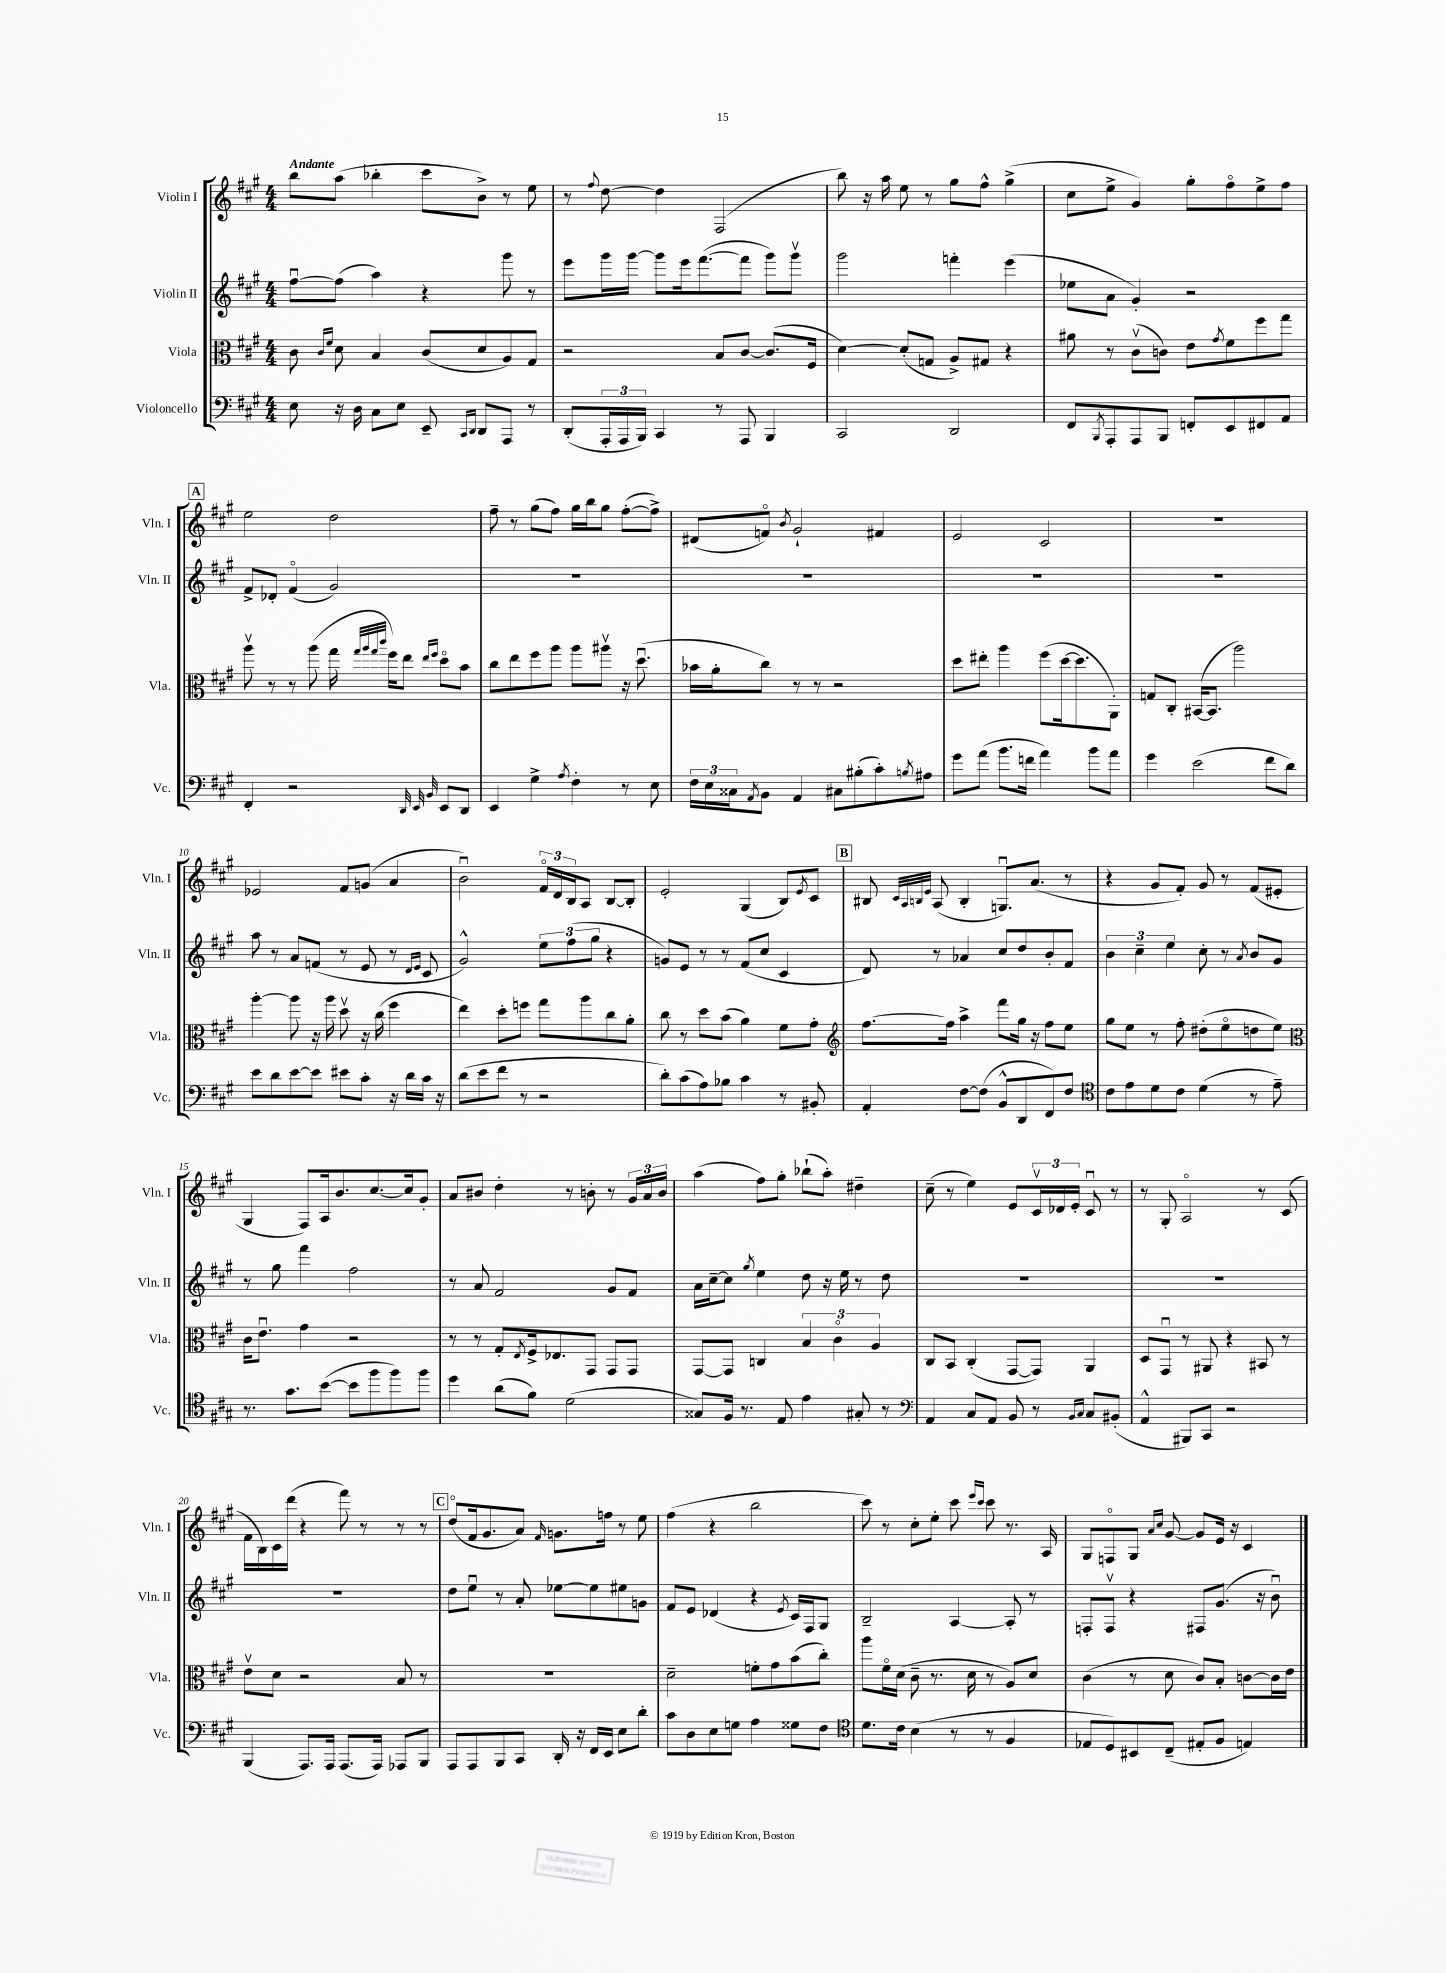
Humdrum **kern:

**kern	**kern	**kern	**kern
*part4	*part3	*part2	*part1
*staff4	*staff3	*staff2	*staff1
*I"Violoncello	*I"Viola	*I"Violin II	*I"Violin I
*I'Vc.	*I'Vla.	*I'Vln. II	*I'Vln. I
*clefF4	*clefC3	*clefG2	*clefG2
*k[f#c#g#]	*k[f#c#g#]	*k[f#c#g#]	*k[f#c#g#]
*M4/4	*M4/4	*M4/4	*M4/4
=1	=1	=1	=1
!	!	!	!LO:TX:a:B:t=Andante
8E\	8c#\	[8ff#u\L	8bb\L
.	16qqc#/LL	.	.
.	16qqf#/JJ	.	.
16r	8d\	(8ff#\J]	(8aa\J
16D\	.	.	.
8C#\L	4B/	4aa\)	4bb-X'\
8E\J	.	.	.
8EE~/	(8c#/L	4r	8ccc#\L
16qqCC#/LL	.	.	.
16qqDD/JJ	.	.	.
8DD/L	8d/	.	8b^\J)
8AAA/J	8A/)	8ggg#\	8r
8r	8G#/J	8r	8ee\
=2	=2	=2	=2
(8DD'/L	2r	8eee\L	8r
.	.	.	8qqff#/
24AAA'/L	.	16ggg#\L	[8dd\
24AAA/	.	.	.
.	.	[16ggg#\JJ	.
24BBB/JJ)	.	.	.
4CC#/	.	8ggg#\L]	4dd\]
.	.	16eee\k	.
.	.	([8.fff#\	.
8r	8B/L	.	(2F#/
8AAA/	[8c#/J	8fff#\J]	.
4BBB/	(8.c#/L]	8ggg#\L)	.
.	.	8ggg#v\J	.
.	16F#/Jk	.	.
=3	=3	=3	=3
2CC#/	[4d\)	2ggg#\	8bb\)
.	.	.	16r
.	.	.	16aa\
.	(8d'/L]	.	8ee\
.	8Gn/J	.	8r
2DD/	8A^/L)	4fffn'\	8gg#\L
.	8G#X/J	.	8ff#^^\J
.	4r	(4eee\	(4gg#^\
=4	=4	=4	=4
8FF#/L	8a#X\	8ee-X\L	8cc#\L
8qBBB/	.	.	.
8AAA'/	8r	8a\J	8ee^\J
8AAA/	(8c#v\L	4g#'/)	4g#/)
8BBB/J	8cn\J)	.	.
8FFn'/L	8e\L	2r	8gg#'\L
.	8qg#/	.	.
8EE/	8f#\	.	8ff#\
8FF#X/	8ff#\	.	8ee^\
8AA/J	8gg#\J	.	8ff#\J
!!LO:LB:g=z
!!LO:REH:place=s1:t=A
=5	=5	=5	=5
4FF#'/	8aav\	8f#^/L	2ee\
.	8r	8d-X'/J	.
2r	8r	(4f#/	.
.	(8aa\	.	.
.	16gg#\	2g#/)	2dd\
.	32qqgg#/LLL	.	.
.	32qqaa/	.	.
.	32qqgg#/	.	.
.	32qqccc#/JJJ	.	.
.	16ff#\KL)	.	.
.	8ee\J	.	.
32qqDD/	.	.	.
32qqEE/	16qqee/LL	.	.
32qqBB/	16qqff#/JJ	.	.
8EE/L	8dd\L	.	.
8DD/J	8b\J	.	.
=6	=6	=6	=6
4EE/	8cc#\L	1r	8ff#~\
.	8ee\	.	8r
4G#^\	8ff#\	.	(8gg#\L
.	8aa\J	.	8ff#\J)
8qA/	.	.	.
4F#'\	8aa\L	.	16gg#\LL
.	.	.	16bb\J
.	8aa#Xv\J	.	8gg#\J
8r	16r	.	([8ff#'\L
.	(8.ddu\	.	.
8E\	.	.	8ff#^\J])
=7	=7	=7	=7
24F#\LL	16b-X\LL	1r	(8d#X/L
24E\	.	.	.
.	16a'\J	.	.
24C##X\J	.	.	.
8qAA/	.	.	.
8BB\J	8cc#\J)	.	8fn/J)
.	.	.	8qb/
4AA/	8r	.	2g#`/
.	8r	.	.
8C#X\L	2r	.	.
(8B#X'\	.	.	.
8c#'\)	.	.	4f#X/
8qBn/	.	.	.
8A#X\J	.	.	.
=8	=8	=8	=8
8g#\L	8dd\L	1r	2e/
(8a\J	8ee#X'\J	.	.
8.b\L	4aa\	.	.
16fn\Jk	.	.	.
4a\)	(8ff#\L	.	2c#/
.	[16dd\k	.	.
.	8.dd\]	.	.
8b\L	.	.	.
8a\J	8AA'\J)	.	.
=9	=9	=9	=9
4g#\	8Gn/L	1r	1r
.	8C#'/J	.	.
(2e\	([16BB#X/KL	.	.
.	8.BB#/J]	.	.
.	2aa\)	.	.
8f#\L	.	.	.
8d\J)	.	.	.
!!LO:LB:g=z
=10	=10	=10	=10
8e\L	[4aa'\	8aa\	2e-X/
8d\	.	8r	.
[8e\	8aa\]	8a/L	.
8e\J]	16r	(8fn/J	.
.	16aa\	.	.
8e#X\L	8ddv\	8r	8f#/L
8c#'\J	16r	8e/	(8gn/J
.	(16cc#\	.	.
16r	4ff#\	8r	4a/
16d\LL	.	.	.
.	.	16qqd/LL	.
.	.	16qqe/JJ	.
16c#\JJ	.	8c#/	.
16r	.	.	.
=11	=11	=11	=11
(8d\L	4ee\)	2g#^^/)	2bu\)
8e\	.	.	.
8f#\J	8dd'\L	.	.
8r	8ffn\J	.	.
2r	8gg#\L	12ee\L	24f#/LL
.	.	.	24d/
.	.	(12ff#\	24B/J
.	8aa\	.	8A/J
.	.	12gg#\J	.
.	8cc#\	4r	[8B/L
.	8a'\J	.	8B'/J]
=12	=12	=12	=12
8d'\L)	8cc#\	8gn/L)	2e'/
(8c#\	8r	8e/J	.
8A\)	8dd\L	8r	.
8B-X\J	(8b\J	8r	.
4c#\	4a\)	(8f#/L	(4G#/
.	.	8cc#/J	.
8r	8f#\L	4c#/	8B/L)
.	.	.	8qe/
8BB#X'/	8g#'\J	.	8c#/J
!!LO:REH:place=s1:t=B
=13	=13	=13	=13
*	*clefG2	*	*
4AA'/	[8.ff#\L	8d/)	8B#X/
.	.	.	32qqc#/LLL
.	.	.	32qqA/
.	.	.	32qqBn/
.	.	.	32qqe/JJJ
.	.	8r	(8A/
.	16ff#\Jk]	.	.
[8F#\L	4aa^\	4a-X/	4B'/
(8F#\J]	.	.	.
8BB^^/L	8fff#\L	8cc#/L	8.Gnu/L)
8DD/	16gg#\Jk	8dd/	.
.	16r	.	(8.a/J
8FF#/)	8ff#\L	8b'/	.
8F#/J	8ee\J	8f#/J	8r
=14	=14	=14	=14
*clefC4	*	*	*
8c#\L	8gg#\L	6b\	4r
8e\	8ee\J	.	.
.	.	6cc#~\	.
8d\	8r	.	8g#/L
.	.	6ee\	.
8c#\J	8ff#'\	.	8f#'/J)
(4d\	(8dd#X'\L	8cc#'\	8g#/
.	8ee\	8r	8r
.	.	8qa/	.
8r	8ddn\	8b/L	(8f#/L
8e~\)	8ee\J)	8g#/J	8e#X'/J
!!LO:LB:g=z
=15	=15	=15	=15
*	*clefC3	*	*
8.r	16c#\KL	8r	4G#/
.	8.eu\J	.	.
.	.	8gg#\	.
8.g#\L	.	.	.
.	4g#\	4fff#\	8F#/L)
([8b\J	.	.	16A/k
.	.	.	8.b/
8b\L]	2r	2ff#\	.
8ff#\	.	.	[8.cc#/
8ff#\)	.	.	.
.	.	.	16cc#/k]
8ff#\J	.	.	8g#'/J
=16	=16	=16	=16
4dd\	8r	8r	8a/L
.	8r	8a/	8b#X/J
(8a\L	8G#'/L	2f#/	4dd'\
.	8qE/	.	.
8f#\J)	16F#^/k	.	.
.	8.E-X/	.	.
(2d\	.	.	8r
.	8GG#/J	.	8bn'\
.	8GG#/L	8g#/L	8r
.	8GG#/J	8f#/J	24g#/LL
.	.	.	24a/
.	.	.	24b/JJ
=17	=17	=17	=17
8G##X/L)	[8GG#/L	16a\LL	(4aa\
.	.	[16cc#~\J	.
16F#/Jk	8GG#/J]	8cc#\J]	.
8.r	.	.	.
.	.	8qgg#/	.
.	4Cn/	4ee\	8ff#\L)
8E/	.	.	8gg#'\J
4e\	6B/	8dd\	(8bb-X`\L
.	.	16r	8aa'\J)
.	6c#\	.	.
.	.	16ee\	.
8G#X'/	.	8r	4dd#X~\
.	6A/	.	.
8r	.	8dd\	.
=18	=18	=18	=18
*clefF4	*	*	*
4AA/	8C#/L	1r	(8cc#~\
.	8BB/J	.	8r
8C#/L	(4C#'/	.	4ee\)
8AA/J	.	.	.
8BB/	[8GG#/L	.	8e/L
8r	8GG#/J])	.	24c#v/L
.	.	.	24d-X/
.	.	.	24e'/JJ
16qqBB/LL	.	.	.
16qqC#/JJ	.	.	.
8C#/L	4AA/	.	8c#u/
(8BB#X'/J	.	.	8r
=19	=19	=19	=19
4AA^^/	8D/L	1r	8r
.	8GG#u/J	.	8G#'/
8BBB#X/L)	8r	.	2A/
8CC#/J	8AA#X/	.	.
2r	4r	.	.
.	8BB#X/	.	8r
.	8r	.	(8c#/
!!LO:LB:g=z
=20	=20	=20	=20
(4BBB/	8ev\L	1r	16f#\LL
.	.	.	16B\)
.	8d\J	.	16c#\
.	.	.	(16ddd\JJ
8.AAA/L)	2r	.	4r
16AAA/Jk	.	.	.
(8.AAA/L	.	.	8fff#\)
.	.	.	8r
16AAA/Jk)	.	.	.
8AAA-X/L	8B/	.	8r
8BBB/J	8r	.	8r
!!LO:REH:place=s1:t=C
=21	=21	=21	=21
8AAA/L	1r	8dd\L	(8dd/L
8AAA/	.	8eeu\J	16f#/k
.	.	.	8.g#/
8BBB/	.	8r	.
8CC#/J	.	8a'/	8a/J)
.	.	.	16qqf#/
16DD'/	.	[8ee-X\L	8.gn\L
16r	.	.	.
16FF#/LL	.	8ee-\]	.
16EE/JJ	.	.	16ffn\Jk
8E\L	.	8ee#X\	8r
8d'\J	.	8gn\J	8ee\
=22	=22	=22	=22
8c#\L	2d~\	8f#/L	(4ff#\
8D\	.	8e/J	.
8E\	.	(4d-X/	4r
8Gn\J	.	.	.
4A\	8fn'\L	4r	2bb\
.	8g#\	.	.
.	.	8qe/	.
8G##X\L	(8b\	16c#/LL)	.
.	.	16F#/J	.
8F#\J	8cc#'\J)	8G#/J	.
=23	=23	=23	=23
*clefC4	*	*	*
8.d\L	8aa\L	2B~/	8ccc#\)
.	16f#\L	.	8r
16c#\Jk	(16d\JJ	.	.
(4B\	8c#~\	.	8cc#'\L
.	8.r	.	8ee'\J
8r	.	[4A/	8ccc#\
.	16d\	.	.
.	.	.	16qqeee/LL
.	.	.	16qqccc#/JJ
8r	8r	.	8ccc#\
4F#/	8A/L)	8A'/]	8.r
.	8d/J	8r	.
.	.	.	16A/
=24	=24	=24	=24
8E-X/L	(4c#\	8Fn'/L	8G#/L
8D/)	.	8Fv/J	8Fn/
8BB#X/	8r	4r	8G#/J
.	.	.	16qqa/LL
.	.	.	16qqcc#/JJ
(8C#~/J	8d\	.	[8g#/
8E#X'/L	8c#/L)	8F#X/L	8g#/L]
8F#/J	8B'/J	(8.g#/J	16e/Jk
.	.	.	16r
4En/)	[8cn\L	.	4c#/
.	.	16r	.
.	16c\L]	8bu\)	.
.	16e\JJ	.	.
==	==	==	==
*-	*-	*-	*-
